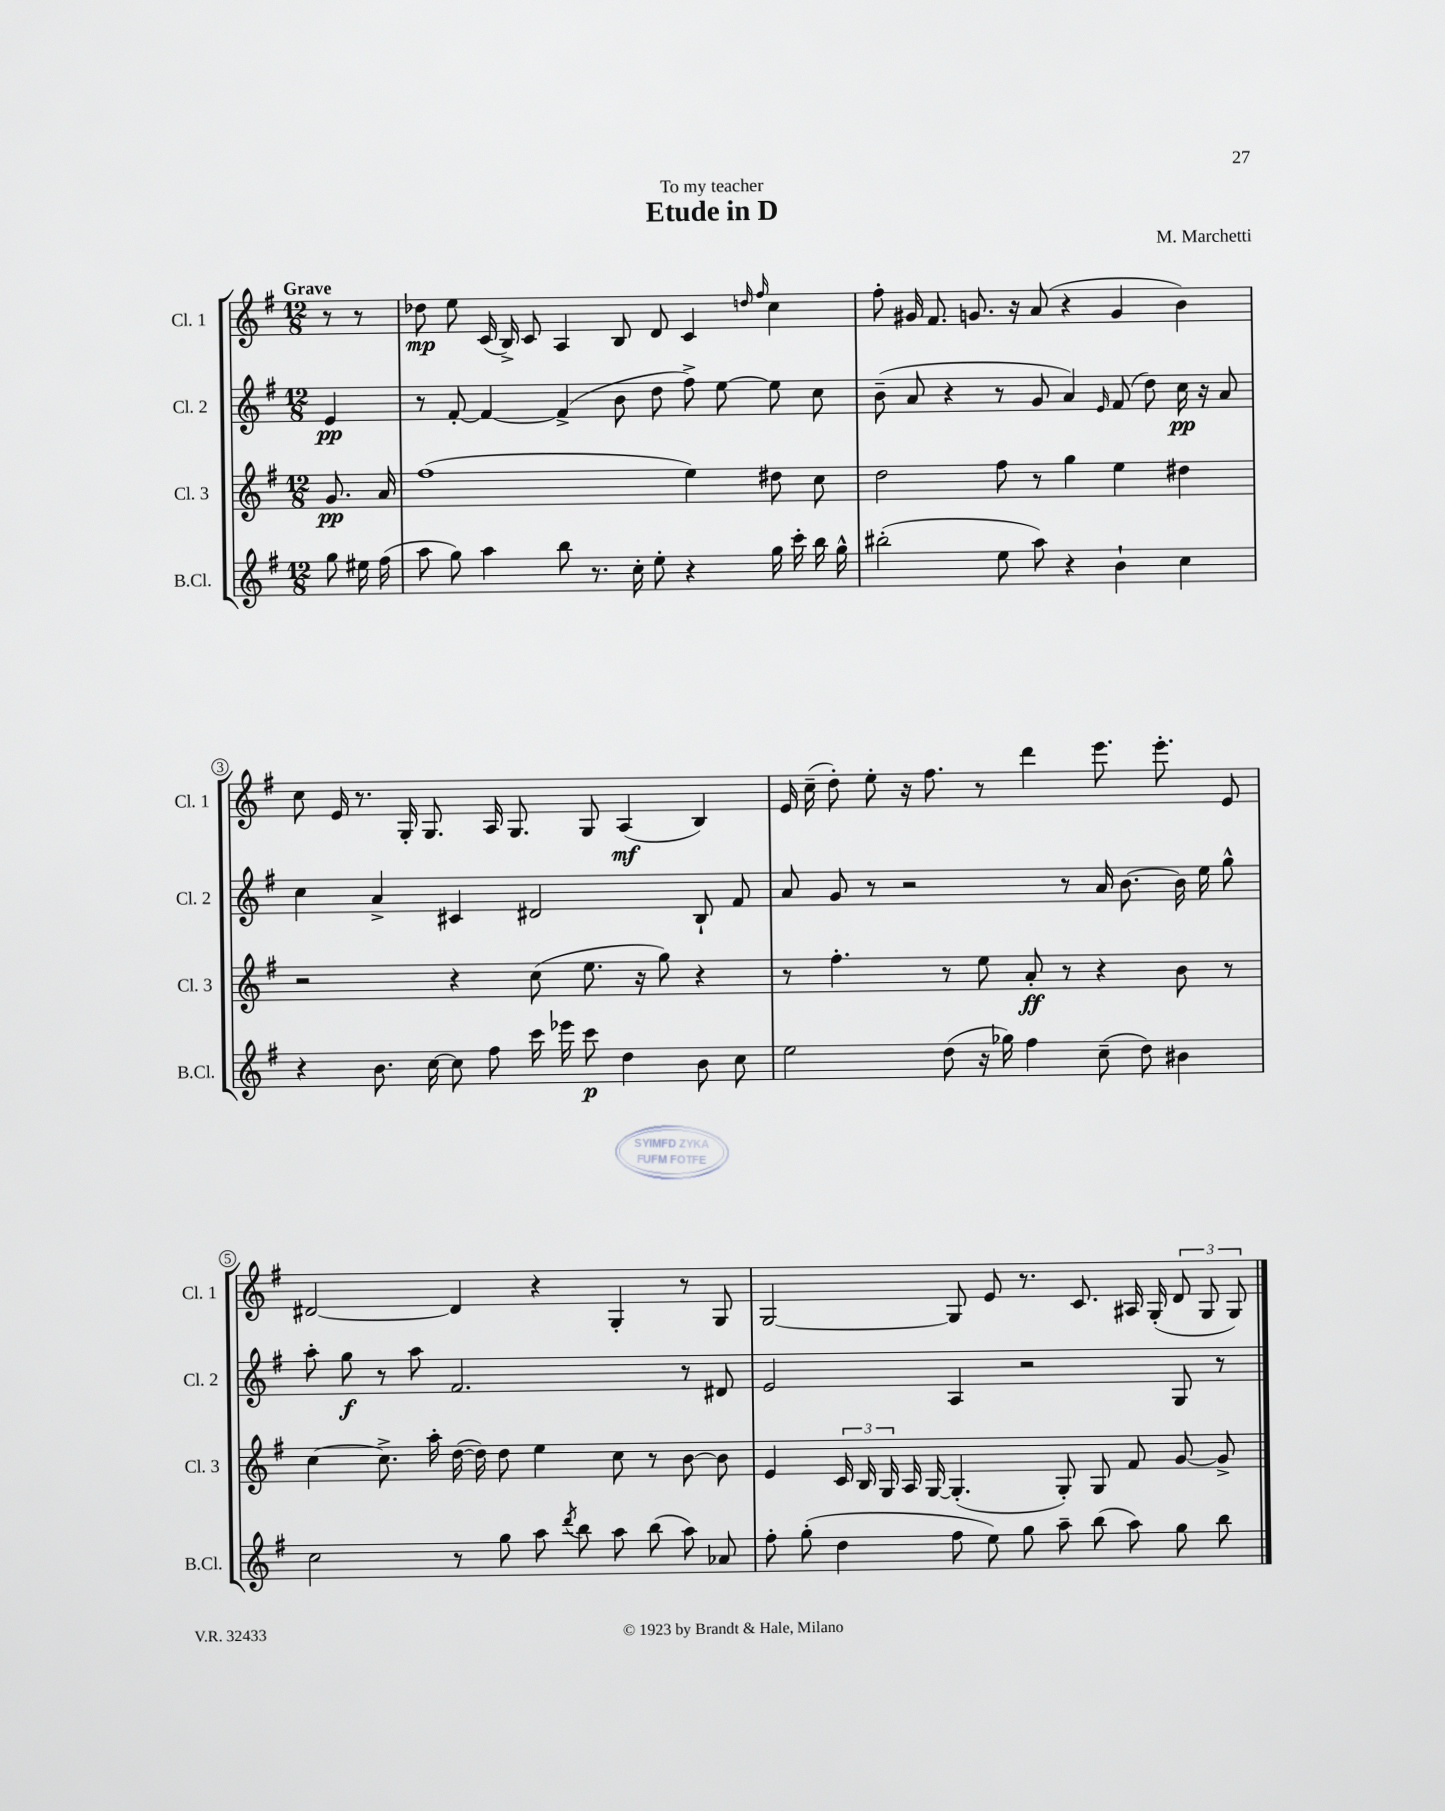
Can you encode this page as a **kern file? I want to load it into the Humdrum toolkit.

**kern	**kern	**kern	**kern
*staff4	*staff3	*staff2	*staff1
*clefG2	*clefG2	*clefG2	*clefG2
*k[f#]	*k[f#]	*k[f#]	*k[f#]
*M12/8	*M12/8	*M12/8	*M12/8
8gg	8.g	4e	8r
16ee#	.	.	8r
(16ff#	16a	.	.
=	=	=	=
8aa	(1ff#	8r	8dd-
8gg)	.	[8f#'	8ee
4aa	.	4f#_	(16c
.	.	.	16B^)
.	.	.	8c
8bb	.	(4f#^]	4A
8.r	.	.	.
.	.	8b	8B
16cc'	.	.	.
8ee'	.	8dd	8d
4r	4ee)	8ff#^)	4c
.	.	[8ee	.
.	.	.	16qqdd
.	.	.	16qqff#
16gg	8dd#	8ee]	4cc
16ccc'	.	.	.
16bb	8cc	8cc	.
16gg^^	.	.	.
=	=	=	=
(2bb#'	2dd	(8b~	8ff#'
.	.	8a	16g#
.	.	.	8.f#
.	.	4r	.
.	.	.	8.g
8ee	8ff#	8r	.
.	.	.	16r
8aa)	8r	8g	(8a
4r	4gg	4a)	4r
.	.	16qqe	.
4b`	4ee	(8f#	4g
.	.	8dd)	.
4cc	4dd#	16cc	4b)
.	.	16r	.
.	.	8a	.
=	=	=	=
4r	2r	4cc	8cc
.	.	.	16e
.	.	.	8.r
8.b	.	4a^	.
.	.	.	16G'
[16cc	.	.	8.G
8cc]	4r	4c#	.
8ff#	.	.	16A
.	.	.	8.G
16ccc	(8cc	2d#	.
16eee-	.	.	.
8ccc	8.ee	.	8G
4dd	.	.	(4A
.	16r	.	.
.	8gg)	.	.
8b	4r	8B`	4B)
8cc	.	8f#	.
=	=	=	=
2ee	8r	8a	16e
.	.	.	(16cc~
.	4.ff#'	8g	8dd')
.	.	8r	8ee'
.	.	2r	16r
.	.	.	8.ff#
(8dd	8r	.	.
16r	8ee	.	8r
16gg-)	.	.	.
4ff#	8a'	.	4ddd
.	8r	8r	.
(8cc~	4r	16a	8.eee
.	.	[8.b	.
8dd)	.	.	.
.	.	.	8.eee'
4b#	8b	16b]	.
.	.	16ee	.
.	8r	8gg^^	8e
=	=	=	=
2cc	[4cc	8aa'	[2d#
.	.	8gg	.
.	8.cc^]	8r	.
.	.	8aa	.
.	16aa'	.	.
8r	([16dd	2.f#	4d#]
.	16dd])	.	.
8gg	8dd	.	.
8aa	4ee	.	4r
8qddd	.	.	.
8bb	.	.	.
8aa	8cc	.	4G'
(8bb	8r	.	.
8aa)	[8b	8r	8r
8a-	8b]	8d#	8G
=	=	=	=
8ff#'	4e	2e	[2G
(8gg'	.	.	.
4dd	24c	.	.
.	24B	.	.
.	24G	.	.
.	16A	.	.
.	[16G	.	.
8ff#	(4.G']	4A	8G]
8ee)	.	.	8e
8gg	.	2r	8.r
8aa~	8G')	.	.
.	.	.	8.c
(8bb	8G	.	.
8aa)	8f#	.	16A#
.	.	.	(16G'
8gg	[8g	8G	12d
.	.	.	12G
8bb	8g^]	8r	.
.	.	.	12G)
==	==	==	==
*-	*-	*-	*-
